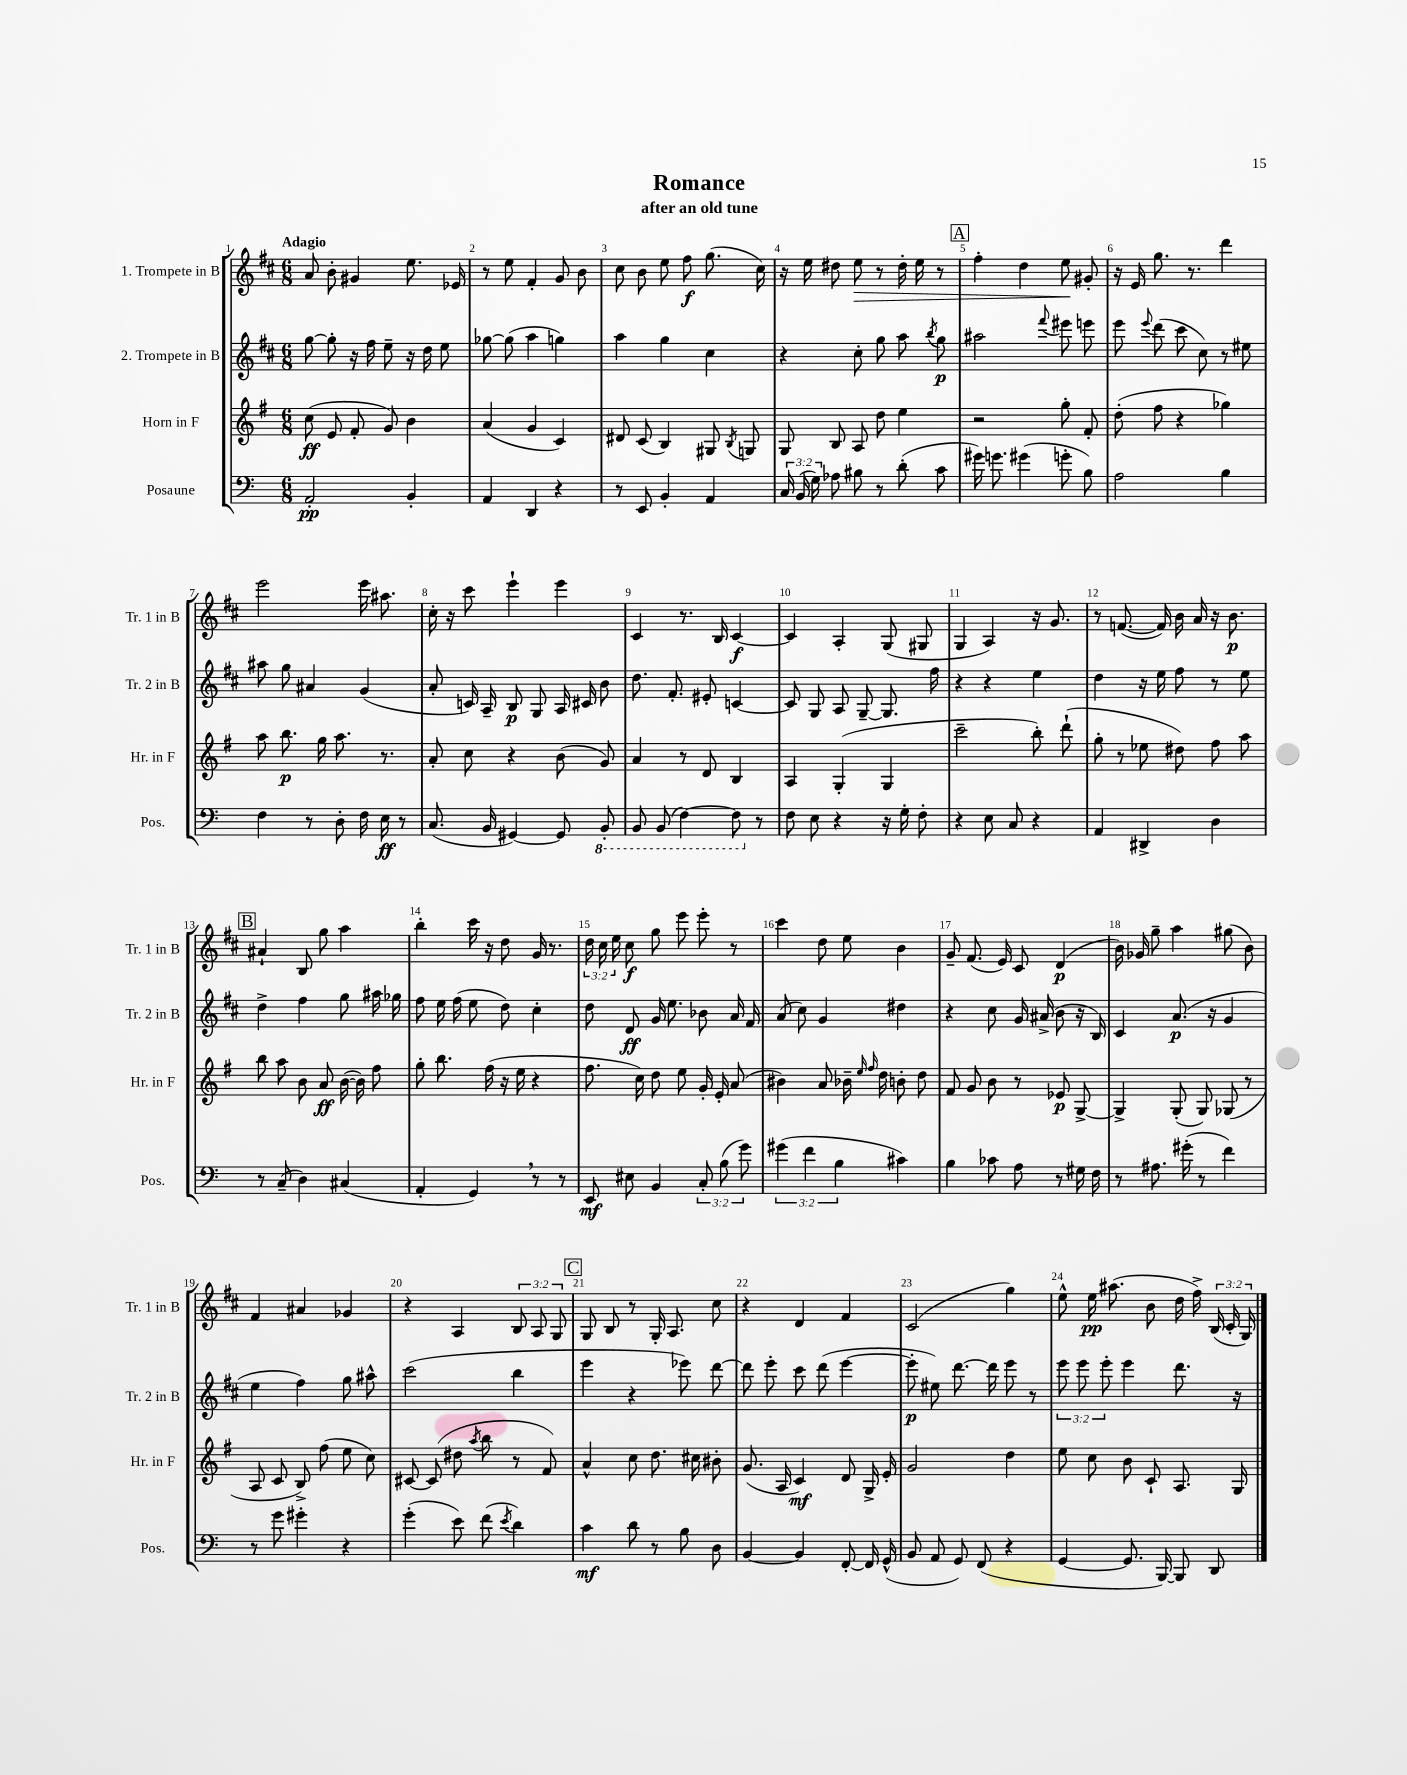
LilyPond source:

\header { title = "Romance" subtitle = "after an old tune" }
<<
\new StaffGroup <<
\new Staff = "s0" \with { instrumentName = "1. Trompete in B" shortInstrumentName = "Tr. 1 in B" } {
    \clef treble \key d \major \numericTimeSignature \time 6/8 \override Staff.TupletNumber.text = #tuplet-number::calc-fraction-text \tempo "Adagio"
    \autoBeamOff a'8 b'8-. gis'4 e''8. ees'16 |
    r8 e''8 fis'4-. g'8 b'8 |
    cis''8 b'8 e''8 fis''8\f g''8.( cis''16) |
    r16 e''16 dis''8 e''8\> r8 dis''16-. e''16 r8 |
    \mark \markup { \box "A" } fis''4-. d''4 e''8\! gis'8-. |
    r16 e'16 g''8. r8. d'''4 |
    e'''2 e'''16 ais''8. |
    cis''16-. r16 cis'''8 e'''4-! e'''4 |
    cis'4 r8. b16 cis'4~\f |
    cis'4 a4-. g8( gis8 |
    g4 a4) r16 g'8. |
    r8 f'8.~( f'16) b'16 a'16 r16 b'8.\p |
    \mark \markup { \box "B" } ais'4-! b8 g''8 a''4 |
    b''4-. cis'''16 r16 d''8 g'16 r8. |
    \tuplet 3/2 { d''16 cis''16 e''16 } cis''8\f g''8 e'''8 e'''8-. r8 |
    cis'''4 d''8 e''8 b'4 |
    g'8-- fis'8.( e'16) cis'8 d'4\p( |
    b'16) ges'16 g''8-- a''4 gis''8( b'8) |
    fis'4 ais'4 ges'4 |
    r4 a4 \tuplet 3/2 { b8 a8 g8 } |
    \mark \markup { \box "C" } g8 b8 r8 g16-. a8. cis''8 |
    r4 d'4 fis'4 |
    cis'2( g''4) |
    e''8-^ e''16\pp ais''8.( b'8 d''16 fis''16->) \tuplet 3/2 { b16( cis'16-. g16) } \bar "|." |
}
\new Staff = "s1" \with { instrumentName = "2. Trompete in B" shortInstrumentName = "Tr. 2 in B" } {
    \clef treble \key d \major \numericTimeSignature \time 6/8 \override Staff.TupletNumber.text = #tuplet-number::calc-fraction-text
    \autoBeamOff g''8~ g''8-. r16 fis''16 e''8-- r16 d''16 e''8 |
    ges''8~ ges''8( a''4 g''4) |
    a''4 g''4 cis''4 |
    r4 cis''8-. g''8 a''8 \acciaccatura { b''8 } g''8\p |
    \mark \markup { \box "A" } ais''2 \appoggiatura { fis'''8 } eis'''8 e'''8 |
    e'''8 \appoggiatura { e'''8 } d'''8( cis'''8 cis''8) r8 eis''8 |
    ais''8 g''8 ais'4 g'4( |
    a'8-. c'16) a16-- b8\p g8 a16 cis'16 b'8 |
    d''8. fis'8.-. eis'8-. c'4~ |
    c'8 g8 a8 g8~-- g8. fis''16 |
    r4 r4 e''4 |
    d''4 r16 e''16 fis''8 r8 e''8 |
    \mark \markup { \box "B" } d''4-> fis''4 g''8 ais''16 ges''16 |
    fis''8 e''16 fis''16( e''8 d''8) cis''4-. |
    d''8 d'8\ff g'16 e''8. bes'8 a'16 fis'16 |
    a'8( cis''8) g'4 dis''4 |
    r4 cis''8 g'16 ais'16->( b'8 r16 b16) |
    cis'4 a'8.\p( r16 g'4 |
    e''4 fis''4) g''8 ais''8-^ |
    cis'''2( b''4 |
    \mark \markup { \box "C" } e'''4 r4 ees'''8) d'''8~ |
    d'''8 e'''8-. cis'''8 d'''8( e'''4~ |
    e'''8-.\p eis''8) d'''8.~ d'''16 e'''8 r8 |
    \tuplet 3/2 { e'''8 e'''8 e'''8-. } e'''4 d'''8. r16 \bar "|." |
}
\new Staff = "s2" \with { instrumentName = "Horn in F" shortInstrumentName = "Hr. in F" } {
    \clef treble \key g \major \numericTimeSignature \time 6/8
    \autoBeamOff c''8\ff( e'8 fis'8-. g'8) b'4 |
    a'4( g'4 c'4) |
    dis'8 c'8( b4) gis8 \acciaccatura { b8 } g8 |
    g8 b8 a8 d''8 e''4 |
    \mark \markup { \box "A" } r2 g''8-. fis'8-. |
    d''8-.( fis''8 r4 ges''4) |
    a''8 b''8.\p g''16 a''8. r8. |
    a'8-. c''8 r4 b'8( g'8) |
    a'4 r8 d'8 b4 |
    a4 g4-.( g4 |
    c'''2-- b''8-.) d'''8-!( |
    g''8-. r8 ees''8 dis''8) fis''8 a''8 |
    \mark \markup { \box "B" } b''8 a''8 b'8 a'8\ff b'16~( b'16) fis''8 |
    g''8-. b''8. fis''16( r16 e''16 r4 |
    fis''8. c''16) d''8 e''8 g'16-. e'16-. a'8( |
    bis'4) a'8 bes'16-- \grace { e''16 fis''16 } d''16 b'8-. d''8 |
    fis'8 g'8 b'8 r8 ees'8\p g8~-> |
    g4-> g8-.( g8) ges8( r8 |
    a8 c'8 b8->) fis''8( e''8 c''8) |
    cis'8~ cis'8( dis''8 \acciaccatura { a''8 } b''8 r8 fis'8) |
    \mark \markup { \box "C" } a'4-^ c''8 d''8. cis''16 bis'8-. |
    g'8.( a16 c'4\mf) d'8 g16-> e'16-. |
    g'2 d''4 |
    e''8 c''8 b'8 c'8-! a8. g16 \bar "|." |
}
\new Staff = "s3" \with { instrumentName = "Posaune" shortInstrumentName = "Pos." } {
    \clef bass \key c \major \numericTimeSignature \time 6/8 \override Staff.TupletNumber.text = #tuplet-number::calc-fraction-text
    \autoBeamOff a,2-.\pp b,4-. |
    a,4 d,4 r4 |
    r8 e,8 b,4-. a,4 |
    \tuplet 3/2 { c16 b,16( g16) } aes8 bis8 r8 d'8-.( c'8 |
    \mark \markup { \box "A" } gis'16) g'8. gis'4( g'8-. b8) |
    a2 b4 |
    f4 r8 d8-. f16 e16\ff r8 |
    c8.( b,16 gis,4~) gis,8 \ottava #-1 b,,8-. |
    b,,8 b,,8( f,4~) f,8 \ottava #0 r8 |
    f8 e8 r4 r16 g16-. f8-. |
    r4 e8 c8 r4 |
    a,4 dis,4-> d4 |
    \mark \markup { \box "B" } r8 c8--( d4) cis4( |
    a,4-. g,4) \breathe r8 r8 |
    e,8\mf eis8 b,4 \tuplet 3/2 { c8-. b8( g'8) } |
    \tuplet 3/2 { gis'4( f'4 b4 } cis'4) |
    b4 ces'8 a8 r8 gis16 f16 |
    r8 ais8. gis'16-.( r8 f'4) |
    r8 g'8 gis'4-. r4 |
    g'4-.( e'8) f'8( \acciaccatura { e'8 } d'4) |
    \mark \markup { \box "C" } c'4\mf d'8 r8 b8 d8 |
    b,4~ b,4 f,8~-. f,16 g,16-^( |
    b,8 a,8 g,8) f,8( r4 |
    g,4~ g,8. b,,16~) b,,8 d,8 \bar "|." |
}
>>
>>
\layout { \context { \Score \override BarNumber.break-visibility = ##(#f #t #t) barNumberVisibility = #all-bar-numbers-visible } }
